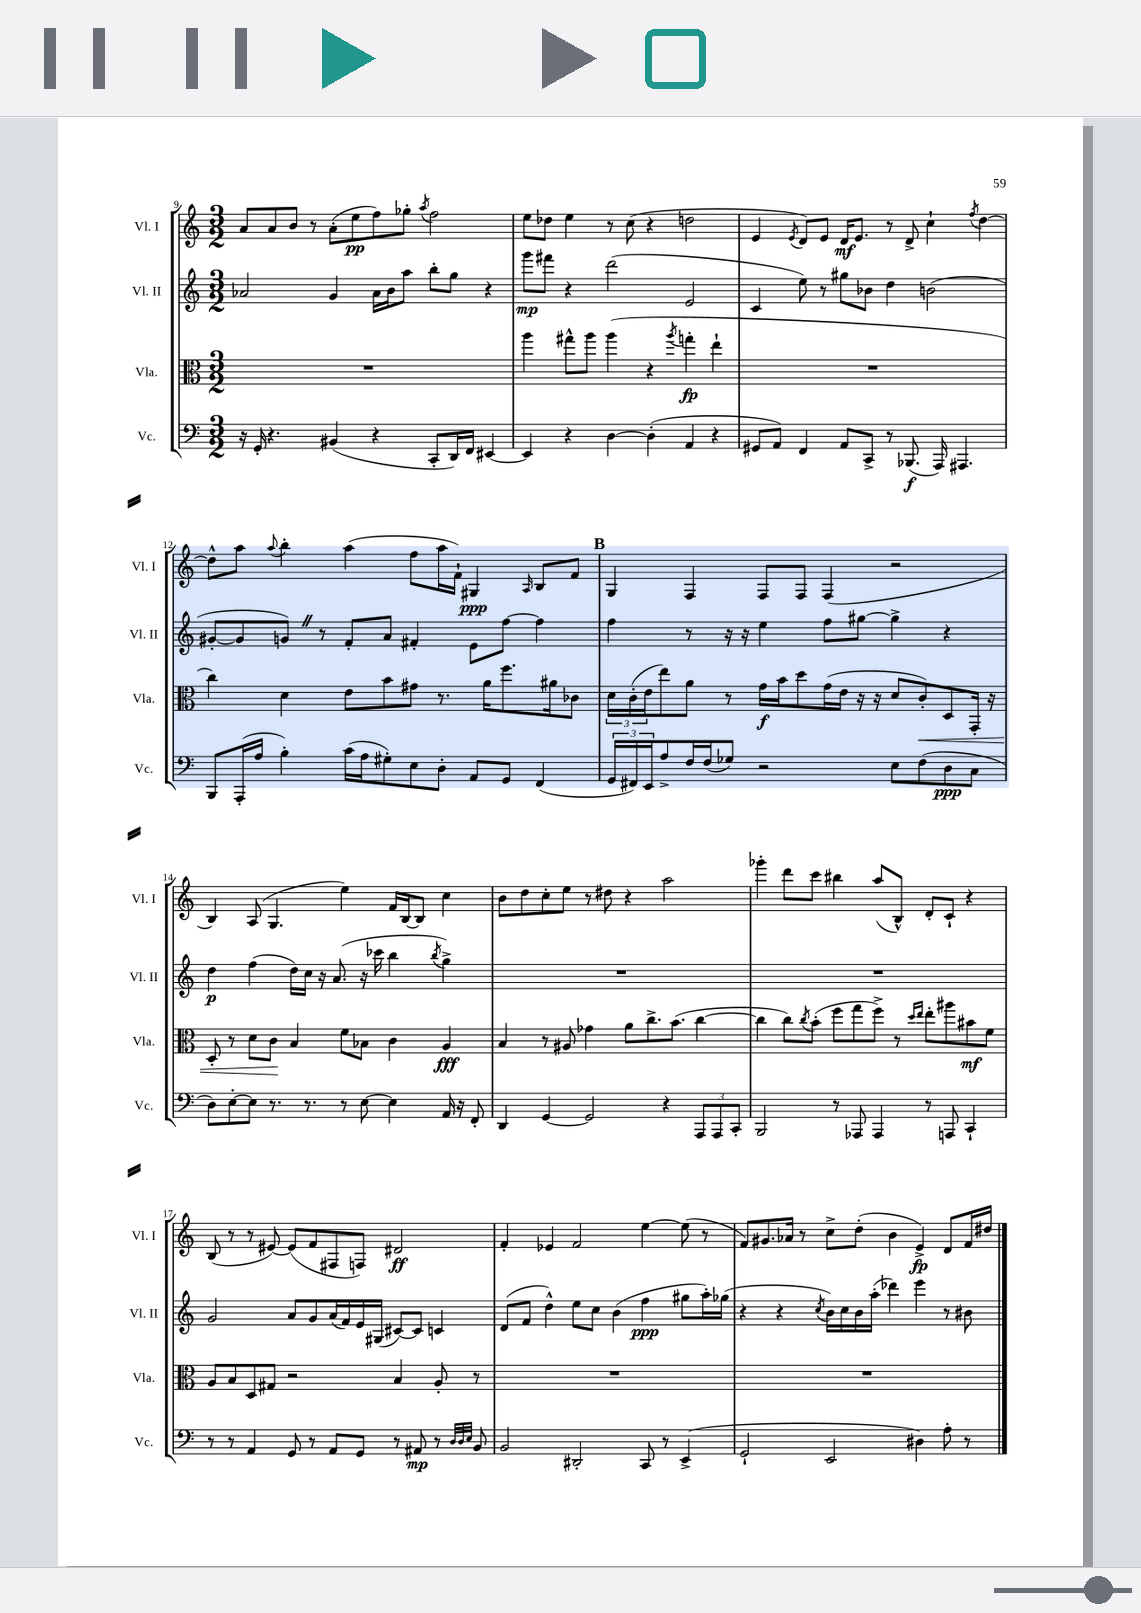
<<
\new StaffGroup <<
\new Staff = "s0" \with { instrumentName = "Vl. I" shortInstrumentName = "Vl. I" } {
    \clef treble \key c \major \numericTimeSignature \time 3/2
    a'8 a'8 b'8 r8 a'8-.( e''8\pp f''8) ges''8-. \acciaccatura { a''8 } f''2 |
    e''8 des''8 e''4 r8 c''8( r4 d''2 |
    e'4 \acciaccatura { e'8 } d'8) e'8 d'16\mf e'8. r8 d'8-> c''4-! \acciaccatura { f''8 } d''4~ |
    d''8-^ a''8 \appoggiatura { a''8 } b''4-. a''4( f''8 a''16 f'16-!) gis4\ppp \grace { a16 } b8 f'8 |
    \mark \markup { \bold "B" } g4 f4 f8 f8 f4( r2 |
    b4) a8( g4. e''4) f'16 b16~ b8 c''4 |
    b'8 d''8 c''8-. e''8 r8 dis''8 r4 a''2 |
    ges'''4-. d'''8 c'''8 bis''4 a''8( b8-^) d'8-. c'8-! r4 |
    b8( r8 r8 eis'8~) eis'8( f'8 fis8 f8) dis'2\ff |
    f'4-. ees'4 f'2 e''4~ e''8( r8 |
    f'8) gis'8. aes'16 r8 c''8-> d''8-.( b'4 e'4->\fp) d'8 f'16 dis''16 \bar "|." |
}
\new Staff = "s1" \with { instrumentName = "Vl. II" shortInstrumentName = "Vl. II" } {
    \clef treble \key c \major \numericTimeSignature \time 3/2
    aes'2 g'4 aes'16 b'16 a''8 b''8-. g''8 r4 |
    g'''8\mp fis'''8 r4 d'''2( e'2 |
    c'4 e''8) r8 gis''8 bes'8 d''4 b'2( |
    gis'8~-. gis'8 g'8) \once \override BreathingSign.text = \markup { \musicglyph "scripts.caesura.straight" } \breathe r8 f'8-. a'8 fis'4-. e'8 f''8~ f''4 |
    \mark \markup { \bold "B" } f''4 r8 r16 r16 e''4 f''8 gis''8~ gis''4-> r4 |
    d''4\p f''4( d''16) c''16 r16 a'8.( r16 ces'''16 b''4 \acciaccatura { b''8 } g''4->) |
    R1. |
    R1. |
    g'2 a'8 g'8 a'16( f'16) e'16 gis16( cis'8~) cis'8 c'4 |
    d'8( f'8 d''4-^) e''8 c''8 b'4( f''4\ppp gis''8 a''16-.) ges''16( |
    r4 r4 \acciaccatura { c''8 } b'16) c''16 b'16 a''16-.( des'''4) e'''4 r8 bis'8 \bar "|." |
}
\new Staff = "s2" \with { instrumentName = "Vla." shortInstrumentName = "Vla." } {
    \clef alto \key c \major \numericTimeSignature \time 3/2
    R1. |
    a''4 gis''8-^ a''8 a''4( r4 \acciaccatura { a''8 } g''4-.\fp e''4-! |
    R1. |
    c''4) d'4 e'8 b'8 gis'8 r8. a'16 f''8. ais'16 ces'8 |
    \mark \markup { \bold "B" } \tuplet 3/2 { d'16 c'16-.( e'16 } e''8) a'8 r8 g'16\f b'16 d''8 g'16( e'16 r16 r16 d'8 c'8-.\<) d8 g,16-. r16 |
    d8-. r8 d'8 c'8\! b4 f'8 bes8 c'4 a4\fff |
    b4 r8 ais8 ges'4 a'8 c''8.-> b'8.( c''4~ |
    c''4 c''8) \acciaccatura { c''8 } b'8-.( f''8 g''8 f''8->) r8 \grace { d''16 e''16 } e''8-. ais''8 bis'8\mf f'8 |
    a8 b8 d8 gis8 r2 b4 a8-. r8 |
    R1. |
    R1. \bar "|." |
}
\new Staff = "s3" \with { instrumentName = "Vc." shortInstrumentName = "Vc." } {
    \clef bass \key c \major \numericTimeSignature \time 3/2
    r16 g,16-. r4. bis,4( r4 c,8-. d,16) f,16 eis,4~ |
    eis,4 r4 d4~ d4-.( a,4 r4 |
    gis,8 a,8) f,4 a,8 c,8-> r8 bes,,8.\f( a,,16) ais,,4. |
    b,,8 a,,16-.( a16 b4-.) c'16( a16 gis8-.) e8 d8-. a,8 g,8 f,4( |
    \mark \markup { \bold "B" } \tuplet 3/2 { g,16 fis,16) e,16 } a8-> f16 f16( ges8) r2 e8 f8( d8\ppp c8 |
    d8) e8~-. e8 r8. r8. r8 e8~ e4 a,16 r16 f,8-. |
    d,4 g,4~ g,2 r4 \tuplet 3/2 { a,,8 a,,8 c,8-. } |
    b,,2 r8 aes,,8 aes,,4 r8 a,,8 c,4-! |
    r8 r8 a,4 g,8 r8 a,8 g,8 r8 ais,8\mp r8 \grace { d32 d32 e32 } b,8 |
    b,2 dis,2-. c,8 r8 e,4->( |
    g,2-! e,2 dis4) a8-. r8 \bar "|." |
}
>>
>>
\layout { \context { \Score currentBarNumber = #9 } }
